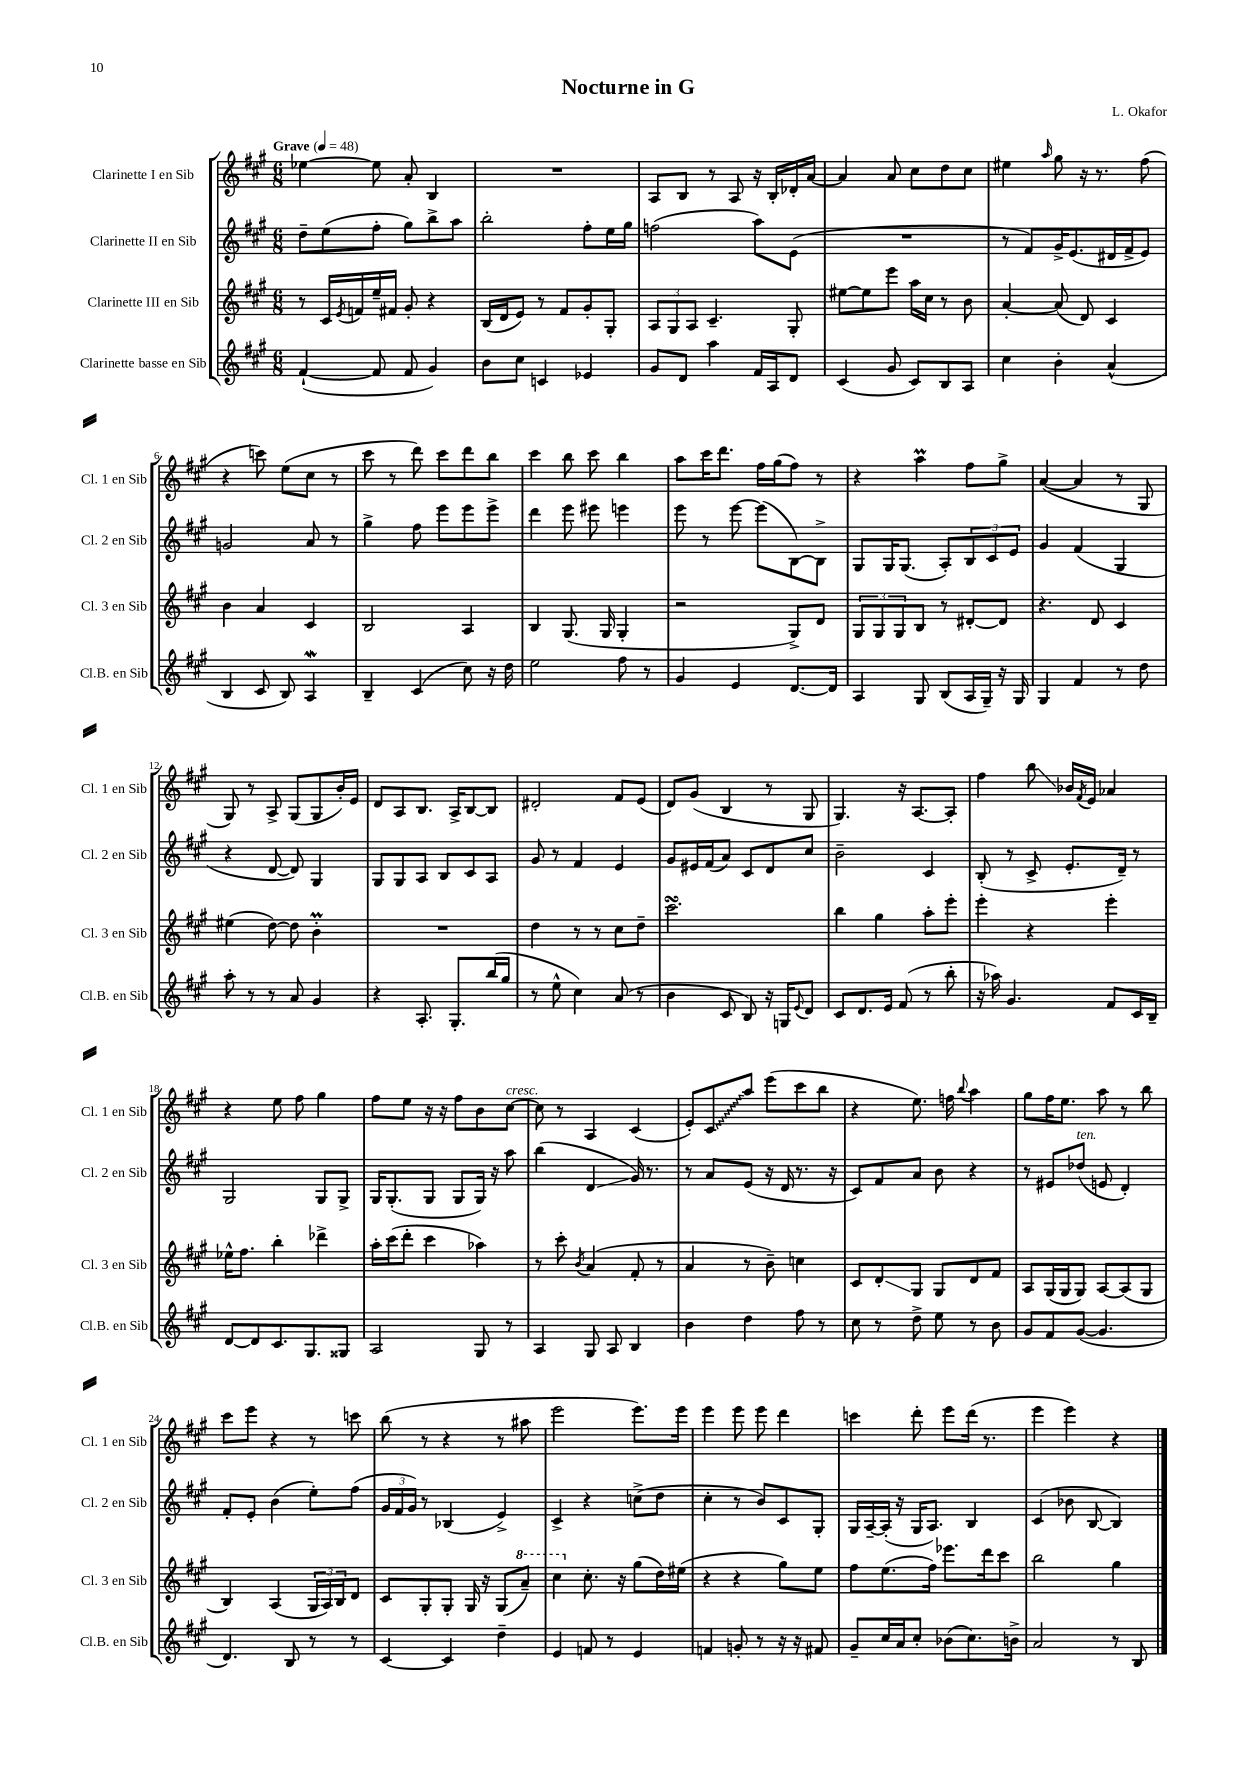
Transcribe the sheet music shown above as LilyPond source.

\header { title = "Nocturne in G" composer = "L. Okafor" }
<<
\new StaffGroup <<
\new Staff = "s0" \with { instrumentName = "Clarinette I en Sib" shortInstrumentName = "Cl. 1 en Sib" } {
    \clef treble \key a \major \numericTimeSignature \time 6/8 \tempo "Grave" 4 = 48
    ees''4~ ees''8 a'8-. b4 |
    R2. |
    a8 b8 r8 a8 r16 b16-. des'16-. a'16~ |
    a'4 a'8 cis''8 d''8 cis''8 |
    eis''4 \grace { a''16 } gis''8 r16 r8. fis''8( |
    r4 c'''8) e''8( cis''8 r8 |
    cis'''8 r8 d'''8) cis'''8 d'''8 b''8 |
    cis'''4 b''8 cis'''8 b''4 |
    a''8 cis'''16 d'''8. fis''16 gis''16( fis''8) r8 |
    r4 a''4\prall fis''8 gis''8-> |
    a'4~( a'4 r8 gis8 |
    gis8) r8 a8-> gis8( gis8 b'16-.) e'16 |
    d'8 a8 b8. a16-> b8~ b8 |
    dis'2-. fis'8 e'8( |
    d'8) gis'8( b4 r8 gis8 |
    gis4.) r16 a8.~ a8-. |
    fis''4 b''8\glissando bes'16 \acciaccatura { fis'8 } e'16 aes'4 |
    r4 e''8 fis''8 gis''4 |
    fis''8 e''8 r16 r16 fis''8 b'8 cis''8~^\markup { \italic "cresc." } |
    cis''8 r8 a4 cis'4( |
    e'8-.) \once \override Glissando.style = #'zigzag cis'8\glissando a''8 e'''8( cis'''8 b''8 |
    r4 e''8.) f''16 \appoggiatura { b''8 } a''4 |
    gis''8 fis''16 e''8. a''8 r8 b''8 |
    cis'''8 e'''8 r4 r8 c'''8 |
    b''8( r8 r4 r8 ais''8 |
    e'''2 e'''8.) e'''16 |
    e'''4 e'''8 e'''8 d'''4 |
    c'''4 d'''8-. e'''8 d'''16( r8. |
    e'''4 e'''4) r4 \bar "|." |
}
\new Staff = "s1" \with { instrumentName = "Clarinette II en Sib" shortInstrumentName = "Cl. 2 en Sib" } {
    \clef treble \key a \major \numericTimeSignature \time 6/8
    d''8-- e''8( fis''8-. gis''8) b''8-> a''8 |
    b''2-. fis''8-. e''16 gis''16 |
    f''2( a''8) e'8( |
    R2. |
    r8 fis'8) gis'16-> e'8.( dis'16 fis'16-> e'8) |
    g'2 a'8 r8 |
    gis''4-> fis''8 e'''8 e'''8 e'''8-> |
    d'''4 e'''8 eis'''8 e'''4 |
    e'''8 r8 e'''8~ e'''8( b8~) b8-> |
    gis8 gis16 gis8.( a8-.) \tuplet 3/2 { b8 cis'8 e'8 } |
    gis'4 fis'4( gis4 |
    r4 d'8~ d'8) gis4 |
    gis8 gis8 a8 b8 cis'8 a8 |
    gis'8 r8 fis'4 e'4 |
    gis'8 eis'16 fis'16( a'8) cis'8 d'8 cis''8 |
    b'2-- cis'4 |
    b8-.( r8 cis'8-> e'8.-. d'16--) r8 |
    gis2 gis8 gis8-> |
    gis16 gis8.-.( gis8 gis8 gis16) r16 a''8 |
    b''4( d'4\glissando gis'16) r8. |
    r8 a'8 e'8( r16 d'16 r8. r16 |
    cis'8) fis'8 a'8 b'8 r4 |
    r8 eis'8 des''8^\markup { \italic "ten." }( e'8 d'4-.) |
    fis'8-. e'8-. b'4( e''8-.) fis''8( |
    \tuplet 3/2 { gis'16 fis'16 gis'16) } r8 bes4( e'4->) |
    cis'4-> r4 c''8->( d''8 |
    cis''4-. r8 b'8) cis'8 gis8-. |
    gis16 a16~-- a16-.( r16 gis16 a8.) b4 |
    cis'4( bes'8 b8~ b4) \bar "|." |
}
\new Staff = "s2" \with { instrumentName = "Clarinette III en Sib" shortInstrumentName = "Cl. 3 en Sib" } {
    \clef treble \key a \major \numericTimeSignature \time 6/8
    r8 cis'16 \acciaccatura { e'8 } f'16 e''16-- fis'16 gis'8-. r4 |
    b16( d'16 e'8) r8 fis'8 gis'8-. gis8-. |
    \tuplet 3/2 { a8 gis8 a8 } cis'4.-- gis8-. |
    eis''8~ eis''8 e'''8 a''16 cis''16 r8 b'8 |
    a'4~-. a'8( d'8) cis'4 |
    b'4 a'4 cis'4 |
    b2 a4 |
    b4 gis8.( gis16 gis4-. |
    r2 gis8->) d'8 |
    \tuplet 3/2 { gis8 gis8 gis8 } b8 r8 dis'8~-. dis'8 |
    r4. d'8 cis'4 |
    eis''4( d''8~) d''8 b'4-.\prall |
    R2. |
    d''4 r8 r8 cis''8 d''8-- |
    cis'''2.\turn |
    b''4 gis''4 a''8-. e'''8-. |
    e'''4-. r4 e'''4-. |
    ees''16-^ fis''8. b''4-. des'''4-> |
    a''16-. cis'''16( d'''8-. cis'''4 aes''4) |
    r8 cis'''8-. \acciaccatura { b'8 } a'4( fis'8-. r8 |
    a'4 r8 b'8--) c''4 |
    cis'8 d'8-.\glissando gis8 gis8 d'8 fis'8 |
    a8 gis16( gis16 gis8) a8~ a8( gis8 |
    b4) a4( \tuplet 3/2 { gis16 a16) b16 } d'8 |
    cis'8 gis8-. gis8-. gis16 r16 gis8( \ottava #1 a''8--) |
    cis'''4 \ottava #0 cis''8.-. r16 gis''8( d''16) eis''16( |
    r4 r4 gis''8) e''8 |
    fis''8 e''8.( fis''16) ees'''8. d'''16 cis'''8 |
    b''2 gis''4 \bar "|." |
}
\new Staff = "s3" \with { instrumentName = "Clarinette basse en Sib" shortInstrumentName = "Cl.B. en Sib" } {
    \clef treble \key a \major \numericTimeSignature \time 6/8
    fis'4~-!( fis'8 fis'8 gis'4) |
    b'8 cis''8 c'4 ees'4 |
    gis'8 d'8 a''4 fis'16 a16 d'8 |
    cis'4( gis'8 cis'8) b8 a8 |
    cis''4 b'4-. a'4-^( |
    b4 cis'8 b8) a4\mordent |
    b4-- cis'4( cis''8) r16 d''16 |
    e''2 fis''8 r8 |
    gis'4 e'4 d'8.~ d'16 |
    a4 gis8 b8( a16 gis16--) r16 gis16 |
    gis4 fis'4 r8 d''8 |
    a''8-. r8 r8 a'8 gis'4 |
    r4 a8.-. gis8.-. b''16( gis''16 |
    r8 e''8-^ cis''4) a'8( r8 |
    b'4 cis'8 b8) r16 g16 \appoggiatura { e'8 } d'8 |
    cis'8 d'8. e'16 fis'8( r8 b''8-. |
    r16 aes''16) gis'4. fis'8 cis'16 b16-- |
    d'8~ d'8 cis'8. gis8. gisis8 |
    a2 gis8 r8 |
    a4 gis8 a8 b4 |
    b'4 d''4 fis''8 r8 |
    cis''8 r8 d''8-> e''8 r8 b'8 |
    gis'8 fis'8 gis'8~( gis'4. |
    d'4.) b8 r8 r8 |
    cis'4~ cis'4 d''4-- |
    e'4 f'8 r8 e'4 |
    f'4 g'8-. r8 r16 r16 fis'8 |
    gis'8-- cis''16 a'16 cis''8-. bes'8( cis''8.) b'16-> |
    a'2 r8 b8 \bar "|." |
}
>>
>>
